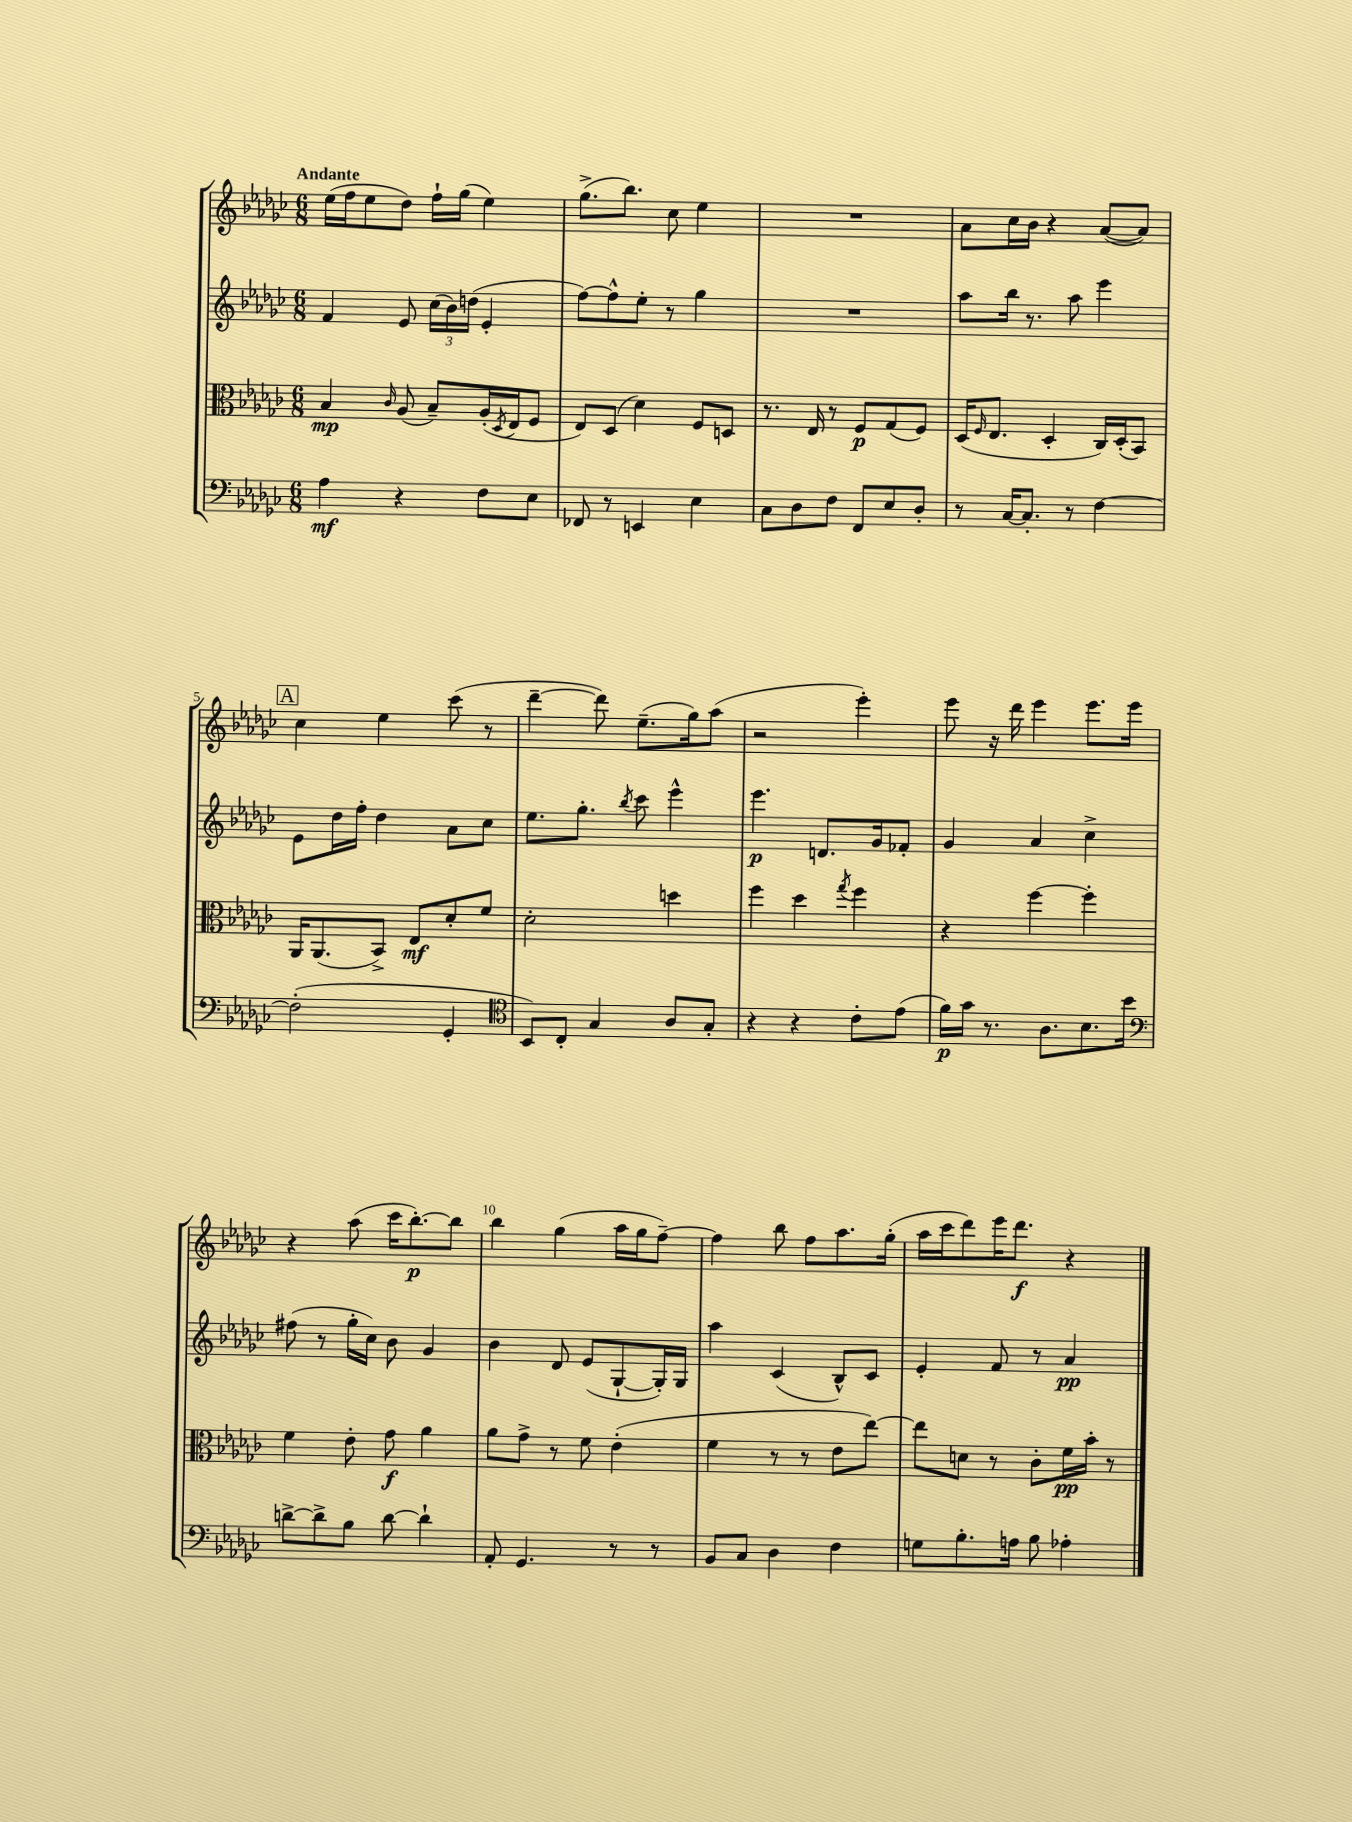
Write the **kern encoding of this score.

**kern	**dynam	**kern	**dynam	**kern	**dynam	**kern	**dynam
*part4	*part4	*part3	*part3	*part2	*part2	*part1	*part1
*staff4	*staff4	*staff3	*staff3	*staff2	*staff2	*staff1	*staff1
*clefF4	*	*clefC3	*	*clefG2	*	*clefG2	*
*k[b-e-a-d-g-c-]	*	*k[b-e-a-d-g-c-]	*	*k[b-e-a-d-g-c-]	*	*k[b-e-a-d-g-c-]	*
*M6/8	*	*M6/8	*	*M6/8	*	*M6/8	*
=1	=1	=1	=1	=1	=1	=1	=1
!	!	!	!	!	!	!LO:TX:a:B:t=Andante	!
4A-\	mf	4B-/	mp	4f/	.	(16ee-\LL	.
.	.	.	.	.	.	16ff\J	.
.	.	.	.	.	.	8ee-\	.
.	.	16qqc-/	.	.	.	.	.
4r	.	(8A-/	.	8e-/	.	8dd-\J)	.
.	.	8B-~/L)	.	(24cc-\LL	.	16ff`\LL	.
.	.	.	.	24b-\)	.	.	.
.	.	.	.	.	.	(16gg-\JJ	.
.	.	.	.	(24ddn\JJ	.	.	.
8F\L	.	(16A-'/L	.	4e-'/	.	4ee-\)	.
.	.	8qD-/	.	.	.	.	.
.	.	16E-/J	.	.	.	.	.
8E-\J	.	8F/J	.	.	.	.	.
=2	=2	=2	=2	=2	=2	=2	=2
8FF-X/	.	8E-/L)	.	[8ff\L)	.	(8.gg-^\L	.
8r	.	(8D-/J	.	8ff^^\]	.	.	.
.	.	.	.	.	.	8.bb-\J)	.
4EEn/	.	4d-\)	.	8ee-'\J	.	.	.
.	.	.	.	8r	.	8cc-\	.
4E-\	.	8F/L	.	4gg-\	.	4ee-\	.
.	.	8Dn/J	.	.	.	.	.
=3	=3	=3	=3	=3	=3	=3	=3
8C-\L	.	8.r	.	2.r	.	2.r	.
8D-\	.	.	.	.	.	.	.
.	.	16E-/	.	.	.	.	.
8F\J	.	8r	.	.	.	.	.
8FF/L	.	8F/L	p	.	.	.	.
8E-/	.	(8G-/	.	.	.	.	.
8D-'/J	.	8F/J)	.	.	.	.	.
=4	=4	=4	=4	=4	=4	=4	=4
8r	.	(16D-/KL	.	8aa-\L	.	8a-\L	.
.	.	16qqF/	.	.	.	.	.
.	.	8.E-/J	.	.	.	.	.
[16C-/KL	.	.	.	16bb-\Jk	.	16cc-\L	.
8.C-'/J]	.	.	.	8.r	.	16b-\JJ	.
.	.	4D-'/	.	.	.	4r	.
8r	.	.	.	8aa-\	.	.	.
[4F\	.	16C-/LL)	.	4eee-\	.	([8a-/L	.
.	.	(16D-'/J	.	.	.	.	.
.	.	8BB-/J)	.	.	.	8a-/J])	.
!!LO:LB:g=z
!!LO:REH:place=s1:t=A
=5	=5	=5	=5	=5	=5	=5	=5
(2F'\]	.	16AA-/KL	.	8e-\L	.	4cc-\	.
.	.	(8.AA-/	.	.	.	.	.
.	.	.	.	16dd-\L	.	.	.
.	.	.	.	16ff'\JJ	.	.	.
.	.	8BB-^/J)	.	4dd-\	.	4ee-\	.
.	.	8E-/L	mf	.	.	.	.
4GG-'/	.	8d-'/	.	8a-\L	.	(8ccc-\	.
.	.	8f/J	.	8cc-\J	.	8r	.
=6	=6	=6	=6	=6	=6	=6	=6
*clefC4	*	*	*	*	*	*	*
8BB-/L)	.	2d-'\	.	8.ee-\L	.	[4ddd-~\	.
8C-'/J	.	.	.	.	.	.	.
.	.	.	.	8.gg-'\J	.	.	.
4G-/	.	.	.	.	.	8ddd-\])	.
.	.	.	.	8qbb-/	.	.	.
.	.	.	.	8ccc-\	.	(8.ee-~\L	.
8A-/L	.	4ddn\	.	4eee-^^\	.	.	.
.	.	.	.	.	.	16gg-\k)	.
8G-'/J	.	.	.	.	.	(8aa-\J	.
=7	=7	=7	=7	=7	=7	=7	=7
4r	.	4ff\	.	4.eee-\	p	2r	.
4r	.	4dd-\	.	.	.	.	.
.	.	.	.	8.dn/L	.	.	.
.	.	8qgg-/	.	.	.	.	.
8c-'\L	.	4ff\	.	.	.	4eee-'\)	.
.	.	.	.	16g-/k	.	.	.
(8e-\J	.	.	.	8f-X'/J	.	.	.
=8	=8	=8	=8	=8	=8	=8	=8
16f\LL)	p	4r	.	4g-/	.	8eee-\	.
16g-\JJ	.	.	.	.	.	.	.
8.r	.	.	.	.	.	16r	.
.	.	.	.	.	.	16ddd-\	.
.	.	[4ff\	.	4a-/	.	4eee-\	.
8.A-\L	.	.	.	.	.	.	.
8.B-\	.	4ff'\]	.	4cc-^\	.	8.eee-\L	.
16b-\Jk	.	.	.	.	.	16eee-\Jk	.
!!LO:LB:g=z
=9	=9	=9	=9	=9	=9	=9	=9
*clefF4	*	*	*	*	*	*	*
[8dn^\L	.	4f\	.	(8ff#X\	.	4r	.
8d^\]	.	.	.	8r	.	.	.
8B-\J	.	8e-'\	.	16gg-'\LL	.	(8aa-\	.
.	.	.	.	16cc-\JJ)	.	.	.
[8d\	.	8g-\	f	8b-\	.	16ccc-\KL	.
.	.	.	.	.	.	[8.bb-'\)	p
4d`\]	.	4a-\	.	4g-/	.	.	.
.	.	.	.	.	.	8bb-\J]	.
=10	=10	=10	=10	=10	=10	=10	=10
8AA-'/	.	8a-\L	.	4b-\	.	4bb-\	.
4.GG-/	.	8g-^\J	.	.	.	.	.
.	.	8r	.	8d-/	.	(4gg-\	.
.	.	8f\	.	(8e-/L	.	.	.
8r	.	(4e-'\	.	[8G-`/	.	16aa-\LL	.
.	.	.	.	.	.	16gg-\J	.
8r	.	.	.	16G-'/L])	.	[8ff~\J)	.
.	.	.	.	16G-/JJ	.	.	.
=11	=11	=11	=11	=11	=11	=11	=11
8BB-/L	.	4f\	.	4aa-\	.	4ff\]	.
8C-/J	.	.	.	.	.	.	.
4D-\	.	8r	.	(4c-/	.	8bb-\	.
.	.	8r	.	.	.	8ff\L	.
4F\	.	8e-\L	.	8B-^^/L)	.	8.aa-\	.
.	.	[8ee-\J)	.	8c-/J	.	.	.
.	.	.	.	.	.	(16gg-'\Jk	.
=12	=12	=12	=12	=12	=12	=12	=12
8Gn\L	.	8ee-\L]	.	4e-'/	.	16aa-\LL	.
.	.	.	.	.	.	16ccc-\J	.
8.B-'\	.	8dn\J	.	.	.	8ddd-\)	.
.	.	8r	.	8f/	.	16eee-\K	.
16An\Jk	.	.	.	.	.	8.ddd-\J	f
8B-\	.	8c-'\L	.	8r	.	.	.
4A-X'\	.	16f\L	pp	4a-/	pp	4r	.
.	.	16b-'\JJ	.	.	.	.	.
.	.	8r	.	.	.	.	.
==	==	==	==	==	==	==	==
*-	*-	*-	*-	*-	*-	*-	*-
